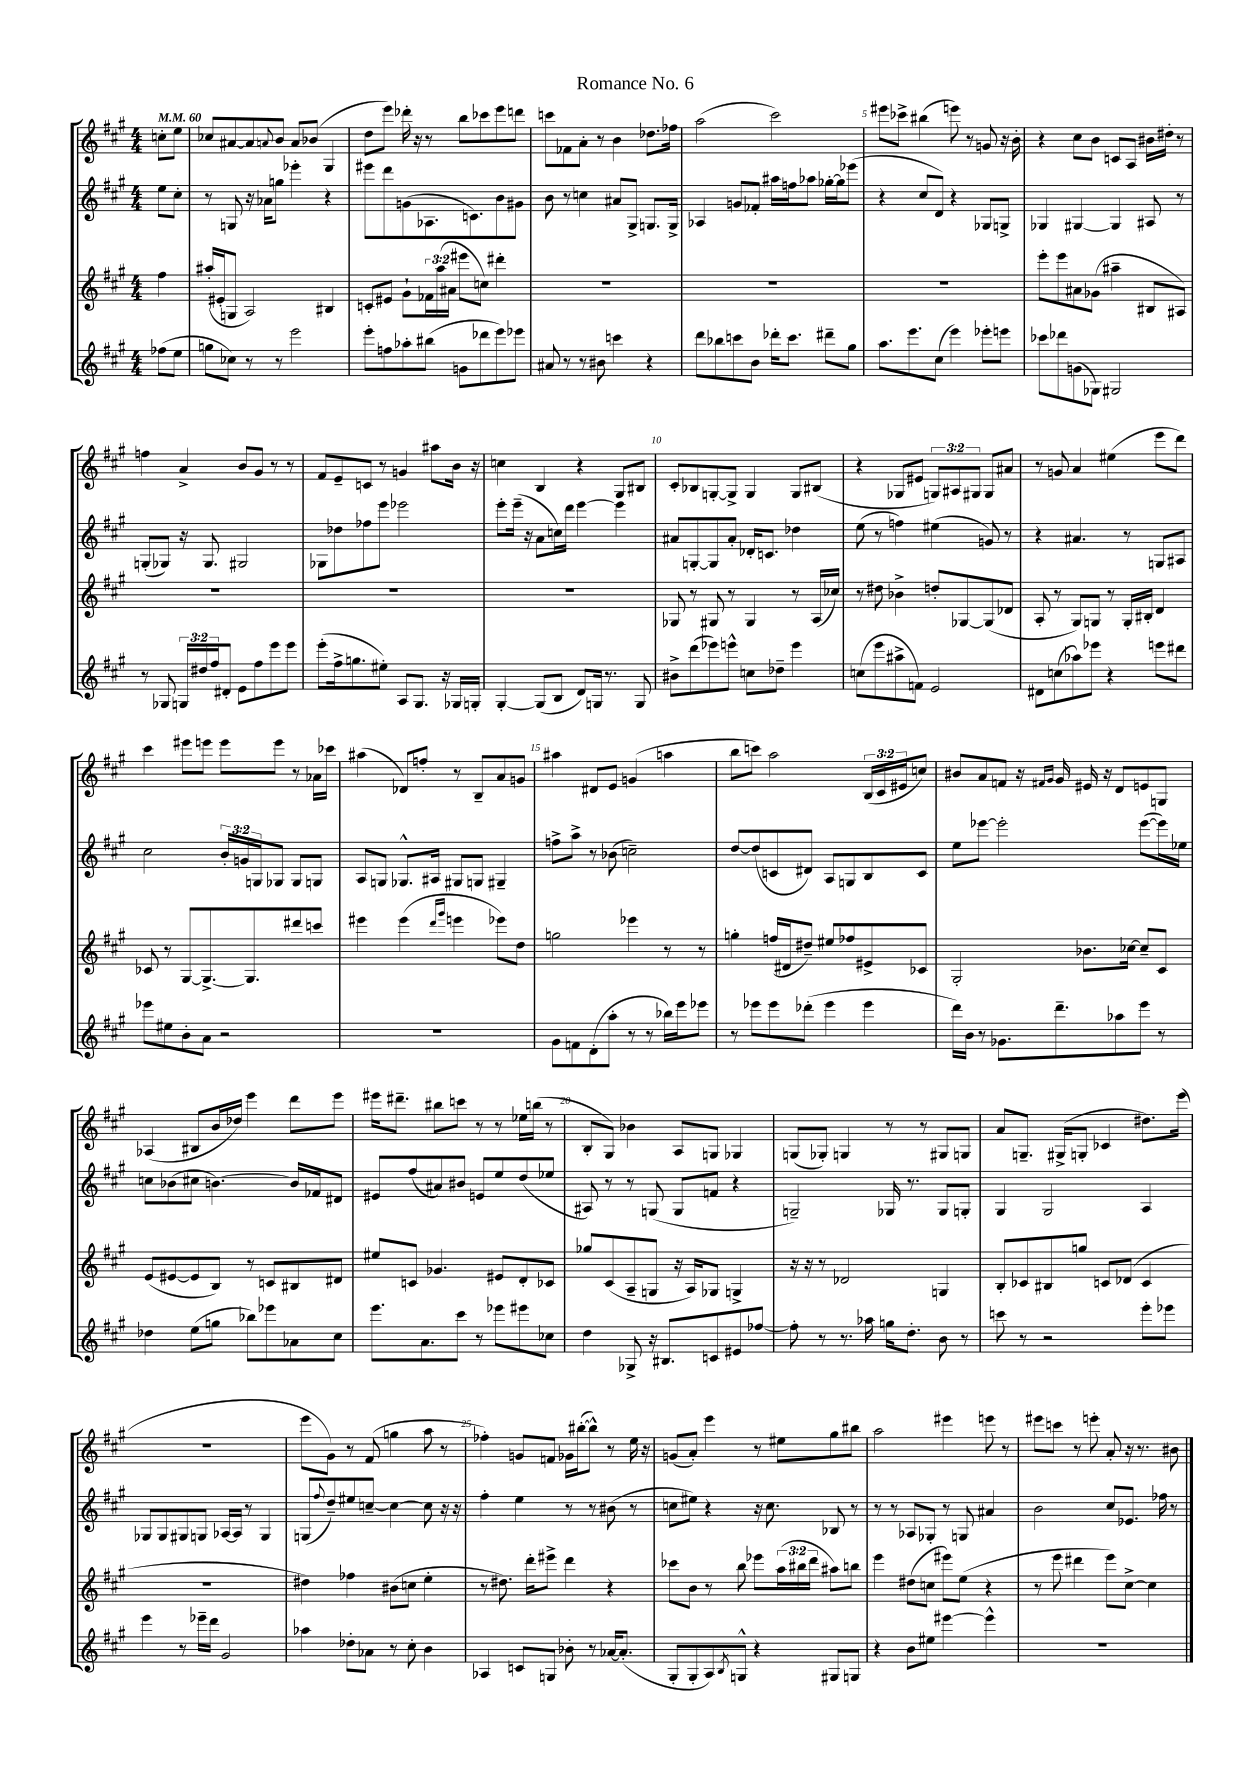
\header { title = "Romance No. 6" }
<<
\new StaffGroup <<
\new Staff = "s0" {
    \clef treble \key a \major \numericTimeSignature \time 4/4 \override Staff.TupletNumber.text = #tuplet-number::calc-fraction-text \partial 4 \tempo 4 = 60
    c''8-. e''8 |
    ces''8 ais'8~ ais'8 \appoggiatura { a'8 } b'8 a'8 bes'8( gis4 |
    d''8 e'''8) des'''16-. r16 r8 b''8 ces'''8 e'''8 d'''8 |
    c'''8 fes'8 a'8-. r8 b'4 des''8. fes''16 |
    a''2( cis'''2) |
    eis'''8 ces'''8-> bis''4( e'''8) r8 g'8 r16 b'16-. |
    r4 cis''8 b'8 c'8 a8 bis'16 dis''16-. r8 |
    f''4 a'4-> b'8 gis'8 r8 r8 |
    fis'8 e'8-- c'8 r8 g'4 ais''8 b'16 r16 |
    c''4 b4 r4 gis8 bis8 |
    cis'8-. bes8 g8~-. g8-> g4 g8 bis8( |
    r4 ges8 eis'8 \tuplet 3/2 { g8) ais8 gis8 } gis8 ais'8 |
    r8 g'8 a'4 eis''4( e'''8 d'''8) |
    cis'''4 eis'''8 e'''8 e'''8 e'''8 r8 aes'16 ces'''16 |
    ais''4( des'8) f''8-. r8 b8-- a'8 g'8 |
    ais''4 dis'8 e'8 g'4( a''4 |
    b''8 c'''8) a''2 \tuplet 3/2 { b16( cis'16 eis'16 } c''8) |
    bis'8 a'8 f'8 r16 \grace { fis'16 gis'16 } gis'16 eis'16 r16 d'8 e'8 g8 |
    aes4( bis8 b'16 des''16) e'''4 d'''8 e'''8 |
    eis'''16 dis'''8.-- bis''8 c'''8 r8 r8 ees''16 b''16( r8 |
    b8-. gis8) bes'4 a8 g8 ges4 |
    g8( ges8-.) g4 r8 r8 gis8 g8 |
    a'8 g8.-- gis16->( g8-. ces'4 dis''8.) e'''16( |
    R1 |
    e'''8 gis'8) r8 fis'8( g''4 a''8 r8 |
    fes''4-.) g'8 f'8 ges'16 bis''16~-.( bis''8-^) r8 e''16 r16 |
    g'8( a'8-.) e'''4 r8 eis''8 gis''8 bis''8 |
    a''2 eis'''4 e'''8 r8 |
    eis'''8 c'''8 r8 e'''8-. a'8-. r16 r8. bis'8 \bar "|." |
}
\new Staff = "s1" {
    \clef treble \key a \major \numericTimeSignature \time 4/4 \override Staff.TupletNumber.text = #tuplet-number::calc-fraction-text \partial 4
    e''8 cis''8-. |
    r8 g8 r16 aes'16 g''8 ees'''4-. r4 |
    eis'''8 d'''8 g'8( aes8. c'8.) b'8 gis'8 |
    b'8 r8 c''4 ais'8 gis8-> g8. g16-> |
    aes4 g'8 fes'8-. ais''16 f''16 aes''8 ges''16~-. ges''16 ees'''8( |
    r4 cis''8 d'8) r4 ges8 g8-> |
    ges4 gis4~ gis4 ais8 r8 |
    g8-.( ges8) r16 ges8. gis2 |
    ges8 des''8 fes''8 e'''8 ees'''2 |
    e'''8-. e'''16--( r16 a'8 c''16) d'''16 e'''4~ e'''4 |
    ais'8 g8~-. g8 ais'8-. des'16-. c'8. des''4 |
    e''8( r8 f''4) eis''4( g'8) r8 |
    r4 ais'4. r8 g8 ais8 |
    cis''2 \tuplet 3/2 { b'16-. g'16 g16 } ges8 ges8 g8 |
    a8 g8 ges8.-^ ais16 gis8 g8 gis4-- |
    f''8-> a''8-> r8 bes'8( c''2--) |
    d''8~ d''8( c'8 dis'8) a8 g8 b8 c'8 |
    e''8 ees'''8~ ees'''2-. ees'''8~( ees'''16) ees''16 |
    c''8 bes'8( cis''8 b'4.~) b'16 fes'16 dis'8 |
    eis'8 fis''8( ais'8) bis'8 e'8 e''8 d''8( ees''8 |
    ais8) r8 r8 g8( g8 f'8 r4 |
    g2--) ges16 r8. ges8 g8-. |
    gis4 gis2 a4 |
    ges8 ges8 gis8 g8 aes16~ aes16 r8 g4 |
    g8( \appoggiatura { fis''8 } d''8--) eis''8 c''8~-- c''4~ c''8 r16 r16 |
    fis''4-. e''4 r8 r8 bis'8( r8 |
    c''8 eis''8) r4 r16 c''8. bes8 r8 |
    r8 r8 aes8 ges8-. r8 g8 ais'4 |
    b'2 cis''8 ees'8. fes''16 r8 \bar "|." |
}
\new Staff = "s2" {
    \clef treble \key a \major \numericTimeSignature \time 4/4 \override Staff.TupletNumber.text = #tuplet-number::calc-fraction-text \partial 4
    fis''4 |
    ais''16-.( eis'16-. g8 a2) bis4 |
    c'8-. eis'8 gis'8-! \tuplet 3/2 { fes'16 a''16( ais'16 } eis'''8 c''8) dis'''4-. |
    R1 |
    R1 |
    R1 |
    e'''8-. e'''8 ais'8 ges'8( ais''4-- bis8 ais8) |
    R1 |
    R1 |
    R1 |
    ges8 r8 gis8 r8 gis4 r8 a16( ces''16) |
    r8 dis''8 bes'4-> d''8-. ges8~ ges8( des'8 |
    a8-. r8 gis8) g8 r8 g16-. bis16-. d'4 |
    ces'8 r8 gis8~ gis8.~-> gis8. dis'''8 c'''8 |
    eis'''4 eis'''4( \grace { d'''16 gis'''16 } e'''4 ees'''8) d''8 |
    g''2 ees'''4 r8 r8 |
    g''4-. f''16( dis'16 dis''8--) eis''8 fes''8 eis'8-> ces'8 |
    gis2-. bes'8. ces''16~ ces''8-- cis'8 |
    e'8( eis'8~ eis'8 b8) r8 c'8 bis8 dis'8 |
    eis''8 c'8 ges'4. eis'8 d'8-. ces'8 |
    ges''8 cis'8( a8-- g8 r16 a16) ges8 g4-> |
    r16 r16 r8 des'2 g4 |
    b8-. ces'8 bis8 g''8 c'8 des'8( c'4 |
    R1 |
    dis''4) fes''4 bis'8( c''8 e''4-. |
    r8 dis''8.) d'''16-. eis'''8-> d'''4 r4 |
    ces'''8 b'8 r8 b''8 ees'''8 \tuplet 3/2 { a''16( bis''16 d'''16 } ais''8) b''8 |
    e'''4 dis''8( c''8 eis'''8) e''8( r4 |
    r8 e'''8 dis'''4 e'''8) cis''8~-> cis''4 \bar "|." |
}
\new Staff = "s3" {
    \clef treble \key a \major \numericTimeSignature \time 4/4 \override Staff.TupletNumber.text = #tuplet-number::calc-fraction-text \partial 4
    fes''8( e''8 |
    g''8 ces''8) r8 r8 e'''2 |
    e'''8-. f''8 aes''8-. bis''8( g'8 des'''8 e'''8) ees'''8 |
    ais'8 r8 r8 bis'8 c'''4 r4 |
    d'''8 bes''8 c'''8 b'8 des'''16-. c'''8. dis'''8-- gis''8 |
    a''8. e'''8. cis''8( e'''4) ees'''8-. e'''8 |
    ces'''8 des'''8 g'8( ges8) gis2 |
    r8 ges8 \tuplet 3/2 { g16 dis''16 fis''16 } dis'8-. e'8 fis''8 e'''8 e'''8 |
    e'''8-.( fis''16-> g''8. eis''8-.) a8 gis8. r16 ges16 g16-. |
    gis4~-. gis8( b8 d'8) g16 r8. g8 |
    bis'8-> d'''8( ees'''8) e'''8-^ c''8 des''8-- e'''4 |
    c''8( e'''8 ais''8-> f'8) e'2 |
    dis'8 c''8( aes''8) ees'''8 r4 e'''8 dis'''8 |
    ees'''8 eis''8 b'8-. a'8 r2 |
    R1 |
    gis'8 f'8 d'8-.( a''8-. r8 r8 bes''16) e'''16 ees'''8 |
    r8 ees'''8 ees'''8 des'''8-.( ees'''4 ees'''4 |
    d'''16) b'16 r8 ges'8. d'''8.-- aes''8 e'''8 r8 |
    des''4 e''8( g''8 bes''8) ees'''8 aes'8 cis''8 |
    e'''8. a'8. cis'''8 r8 ees'''8 eis'''8 ces''8 |
    d''4 ges8-> r16 bis8. c'8 eis'8 fes''8~ |
    fes''8-. r8 r8. aes''16 g''16 d''8.-. b'8 r8 |
    c'''8 r8 r2 e'''8-. ees'''8 |
    e'''4 r8 ees'''16-- d'''16 gis'2 |
    aes''4 des''8-. aes'8 r8 cis''8-. b'4 |
    aes4 c'8 g8 bes'8-. r8 aes'16~ aes'8.-.( |
    gis8-. gis8-. a8) \acciaccatura { b8 } g8-^ r4 gis8 g8 |
    r4 b'8 eis''8 eis'''4~ eis'''4-^ |
    R1 \bar "|." |
}
>>
>>
\layout { \context { \Score \override BarNumber.break-visibility = ##(#f #t #t) barNumberVisibility = #(every-nth-bar-number-visible 5) } }
